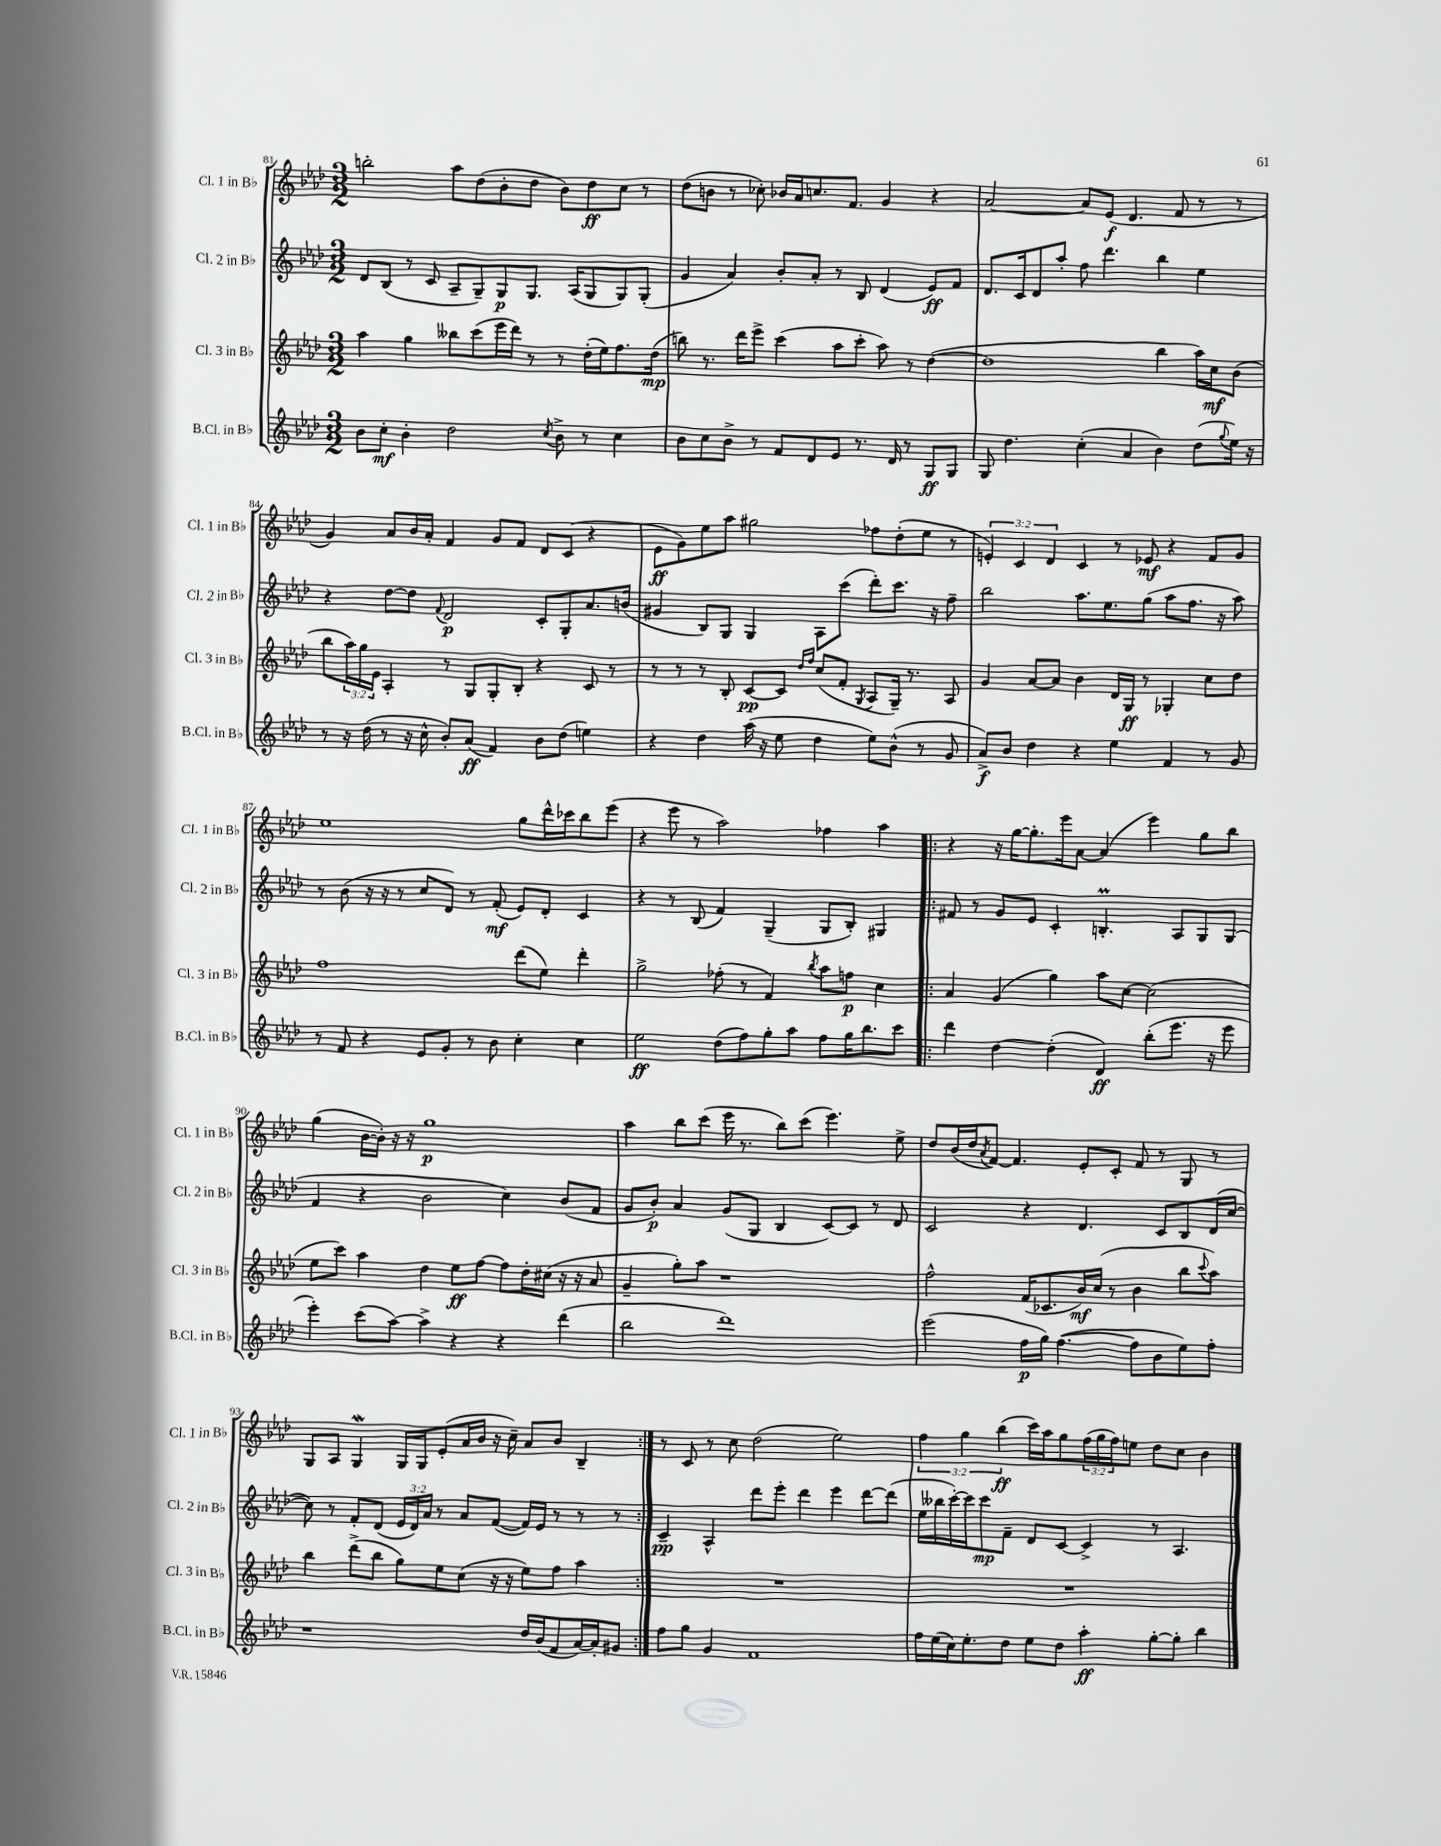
<<
\new StaffGroup <<
\new Staff = "s0" \with { instrumentName = "Cl. 1 in Bb" shortInstrumentName = "Cl. 1 in Bb" } {
    \clef treble \key aes \major \numericTimeSignature \time 3/2 \override Staff.TupletNumber.text = #tuplet-number::calc-fraction-text
    b''2-. aes''8 des''8( bes'8-. des''8 bes'8) des''8\ff c''8 r8 |
    des''8( b'8 r8 ces''8-.) bes'16 aes'16 c''8. f'8. g'4 r4 |
    aes'2~ aes'8 ees'8\f( des'4. f'8 r8 r8 |
    g'4) aes'8 bes'16 aes'16-. f'4 g'8 f'8 des'8 c'8( r4 |
    ees'8\ff g'8) ees''8 aes''8 gis''2 fes''8 des''8-.( ees''8 r8 |
    \tuplet 3/2 { e'4-.) c'4 des'4 } c'4 r8 ees'8\mf r4 f'8 g'8 |
    ees''1 g''8 des'''16-^ ces'''16 bes''8 ees'''8( |
    r4 ees'''8 r8 aes''2) fes''4 aes''4 |
    \repeat volta 2 { r4 r16 g''16~ g''8.-. ees'''16 aes'8~ aes'4( ees'''4) g''8 bes''8 |
    g''4( bes'16~ bes'16-.) r16 r16 g''1\p |
    aes''4 bes''8 c'''8( ees'''16 r8. bes''8) c'''8( ees'''4.) ees''8-> |
    des''8 bes'16( des''16 \acciaccatura { aes'8 } f'8~) f'4. ees'8-. c'8-. f'8 r8 g8 r8 |
    g8 aes8 g4\mordent g16 g16 ees'8-.( aes'16 bes'16 r16 c''16--) aes'8 bes'8 bes4-- | }
    r8 c'8 r8 c''8 des''2( ees''2) |
    \tuplet 3/2 { f''4 g''4 bes''4\ff( } c'''16) aes''16 g''8 \tuplet 3/2 { f''16( g''16 f''16) } e''8 des''8 c''8 bes'4 \bar "|." |
}
\new Staff = "s1" \with { instrumentName = "Cl. 2 in Bb" shortInstrumentName = "Cl. 2 in Bb" } {
    \clef treble \key aes \major \numericTimeSignature \time 3/2 \override Staff.TupletNumber.text = #tuplet-number::calc-fraction-text
    des'8 bes8( r8 c'8 aes8-- g8--) g8\p g8. aes16( g8 g8) g8-.( |
    g'4 aes'4) bes'8-. aes'8-. r8 bes8 des'4( ees'8\ff) f'8 |
    des'8. c'16 des'8 aes''8-. f''8 des'''4. bes''4 ees''4 |
    r4 des''8~ des''8 \appoggiatura { f'8 } des'2\p c'8-. g8-. aes'8. b'16( |
    gis'4 bes8) g8 g4 aes8 c'''8( des'''8-.) c'''8. r16 f''8-- |
    bes''2 aes''8. ees''8. g''8( aes''8 f''8. r16 aes''8) |
    r8 bes'8( r16 r16 r8 c''8 des'8) r8 f'8-.\mf( ees'8) des'8-. c'4 |
    r4 r8 bes8( f'4) g4--( g8 bes8-.) gis4 |
    \repeat volta 2 { fis'8 r8 g'8 ees'8 c'4-. b4.-.\prall aes8 g8 g8( |
    f'4 r4 bes'2 c''4) bes'8( f'8 |
    g'8 bes'8-.\p) aes'4 g'8( g8 bes4 c'8~) c'8 r8 des'8 |
    c'2 r4 des'4. c'8 bes8 des'16( c''16~ |
    c''8) r8 f'8-. des'8( \tuplet 3/2 { ees'16 des'16) aes'16 } r8 aes'8 f'8~( f'16) ees'16 r8 r8 r8 | }
    c'4--\pp aes4-^ des'''8 ees'''8-. des'''4 ees'''4 des'''8~ des'''8( |
    ees''16 beses''16 c'''16~-.) c'''16 c'''8\mp f'8-- des'8 c'8~ c'4-> r8 aes4. \bar "|." |
}
\new Staff = "s2" \with { instrumentName = "Cl. 3 in Bb" shortInstrumentName = "Cl. 3 in Bb" } {
    \clef treble \key aes \major \numericTimeSignature \time 3/2 \override Staff.TupletNumber.text = #tuplet-number::calc-fraction-text
    aes''4 g''4 beses''8 c'''8( ees'''16 des'''16) r8 r8 des''16-.( ees''16) f''8. des''16\mp( |
    b''8) r8. des'''16 ees'''8-> c'''4( aes''8 c'''8-. aes''8) r8 des''4~( |
    des''1 bes''4 aes''16) c''16\mf bes'8( |
    bes''8 \tuplet 3/2 { aes''16) g''16 ees'16 } aes4-. r8 g8 g8-. bes8-. r4 c'8 r8 |
    r8 r8 r8 bes8-. c'8~\pp c'8 \grace { des''16 f''16 } c''8( f'8-. \acciaccatura { g8 } aes8 g16--) r8. aes8 |
    g'4 aes'8~ aes'8 bes'4 des'16 g16\ff r8 ges4-. c''8 des''8 |
    f''1 des'''8( ees''8) des'''4-. |
    g''2-> fes''8-.( r8 f'4) \acciaccatura { bes''8 } aes''8 f''8\p c''4 |
    \repeat volta 2 { aes'4 g'4( g''4) aes''8 c''8~ c''2( |
    ees''8 c'''8) aes''4 des''4 ees''8\ff f''8~ f''8 des''16-. cis''16( r16 r16 aes'8 |
    g'4-- g''8-.) aes''8 r1 |
    f''2-^ f'16( ces'8. bes'16\mf) c''16( r8 bes'4 bes''8 \appoggiatura { c'''8 } aes''8) |
    bes''4 des'''8->( bes''8 g''8) ees''8 c''8( r16 r16 ees''8) f''8 aes''4 | }
    R1. |
    R1. \bar "|." |
}
\new Staff = "s3" \with { instrumentName = "B.Cl. in Bb" shortInstrumentName = "B.Cl. in Bb" } {
    \clef treble \key aes \major \numericTimeSignature \time 3/2
    bes'8 c''8-.\mf bes'4-. des''2 \acciaccatura { c''8 } bes'8-> r8 c''4 |
    bes'8 c''8 bes'8-> r8 f'8 des'8 ees'8 r8. des'16 r8 g8\ff g8 |
    g8 des''4. c''4-.( aes'4 bes'4) des''8( \appoggiatura { g''8 } ees''16) r16 |
    r8 r16 des''16( r8 r16 c''16-^ bes'8-.) aes'8\ff( f'4) bes'8 des''8( e''4) |
    r4 des''4 aes''16( r16 ees''8 des''4 ees''8) bes'8-^( r8 g'8 |
    aes'8->\f) bes'8 des''4 r4 ees''4 f'4 r8 g'8 |
    r8 f'8 r4 ees'8 g'8-. r8 bes'8 c''4-. c''4 |
    ees''2\ff des''8( f''8) g''8-. aes''8 f''8 g''16 bes''8. c'''8 |
    \repeat volta 2 { des'''4 des''4~ des''4-.( des'4\ff) bes''8-.( ees'''8. r16 ees'''8 |
    ees'''4-.) c'''8( aes''8~) aes''4-> r4 r4 des'''4( |
    bes''2 des'''1) |
    ees'''2( f''16\p g''16) f''4.~( f''8 bes'8 ees''8) f''8-. |
    r1 des''16 bes'16( f'8 aes'16~) aes'16-. gis'8 | }
    f''8 g''8 g'4 f'1 |
    f''16 ees''16( c''16) ees''8.-. des''8 ees''8 des''8 aes''4-.\ff g''8~-. g''8-. bes''4 \bar "|." |
}
>>
>>
\layout { \context { \Score currentBarNumber = #81 } }
